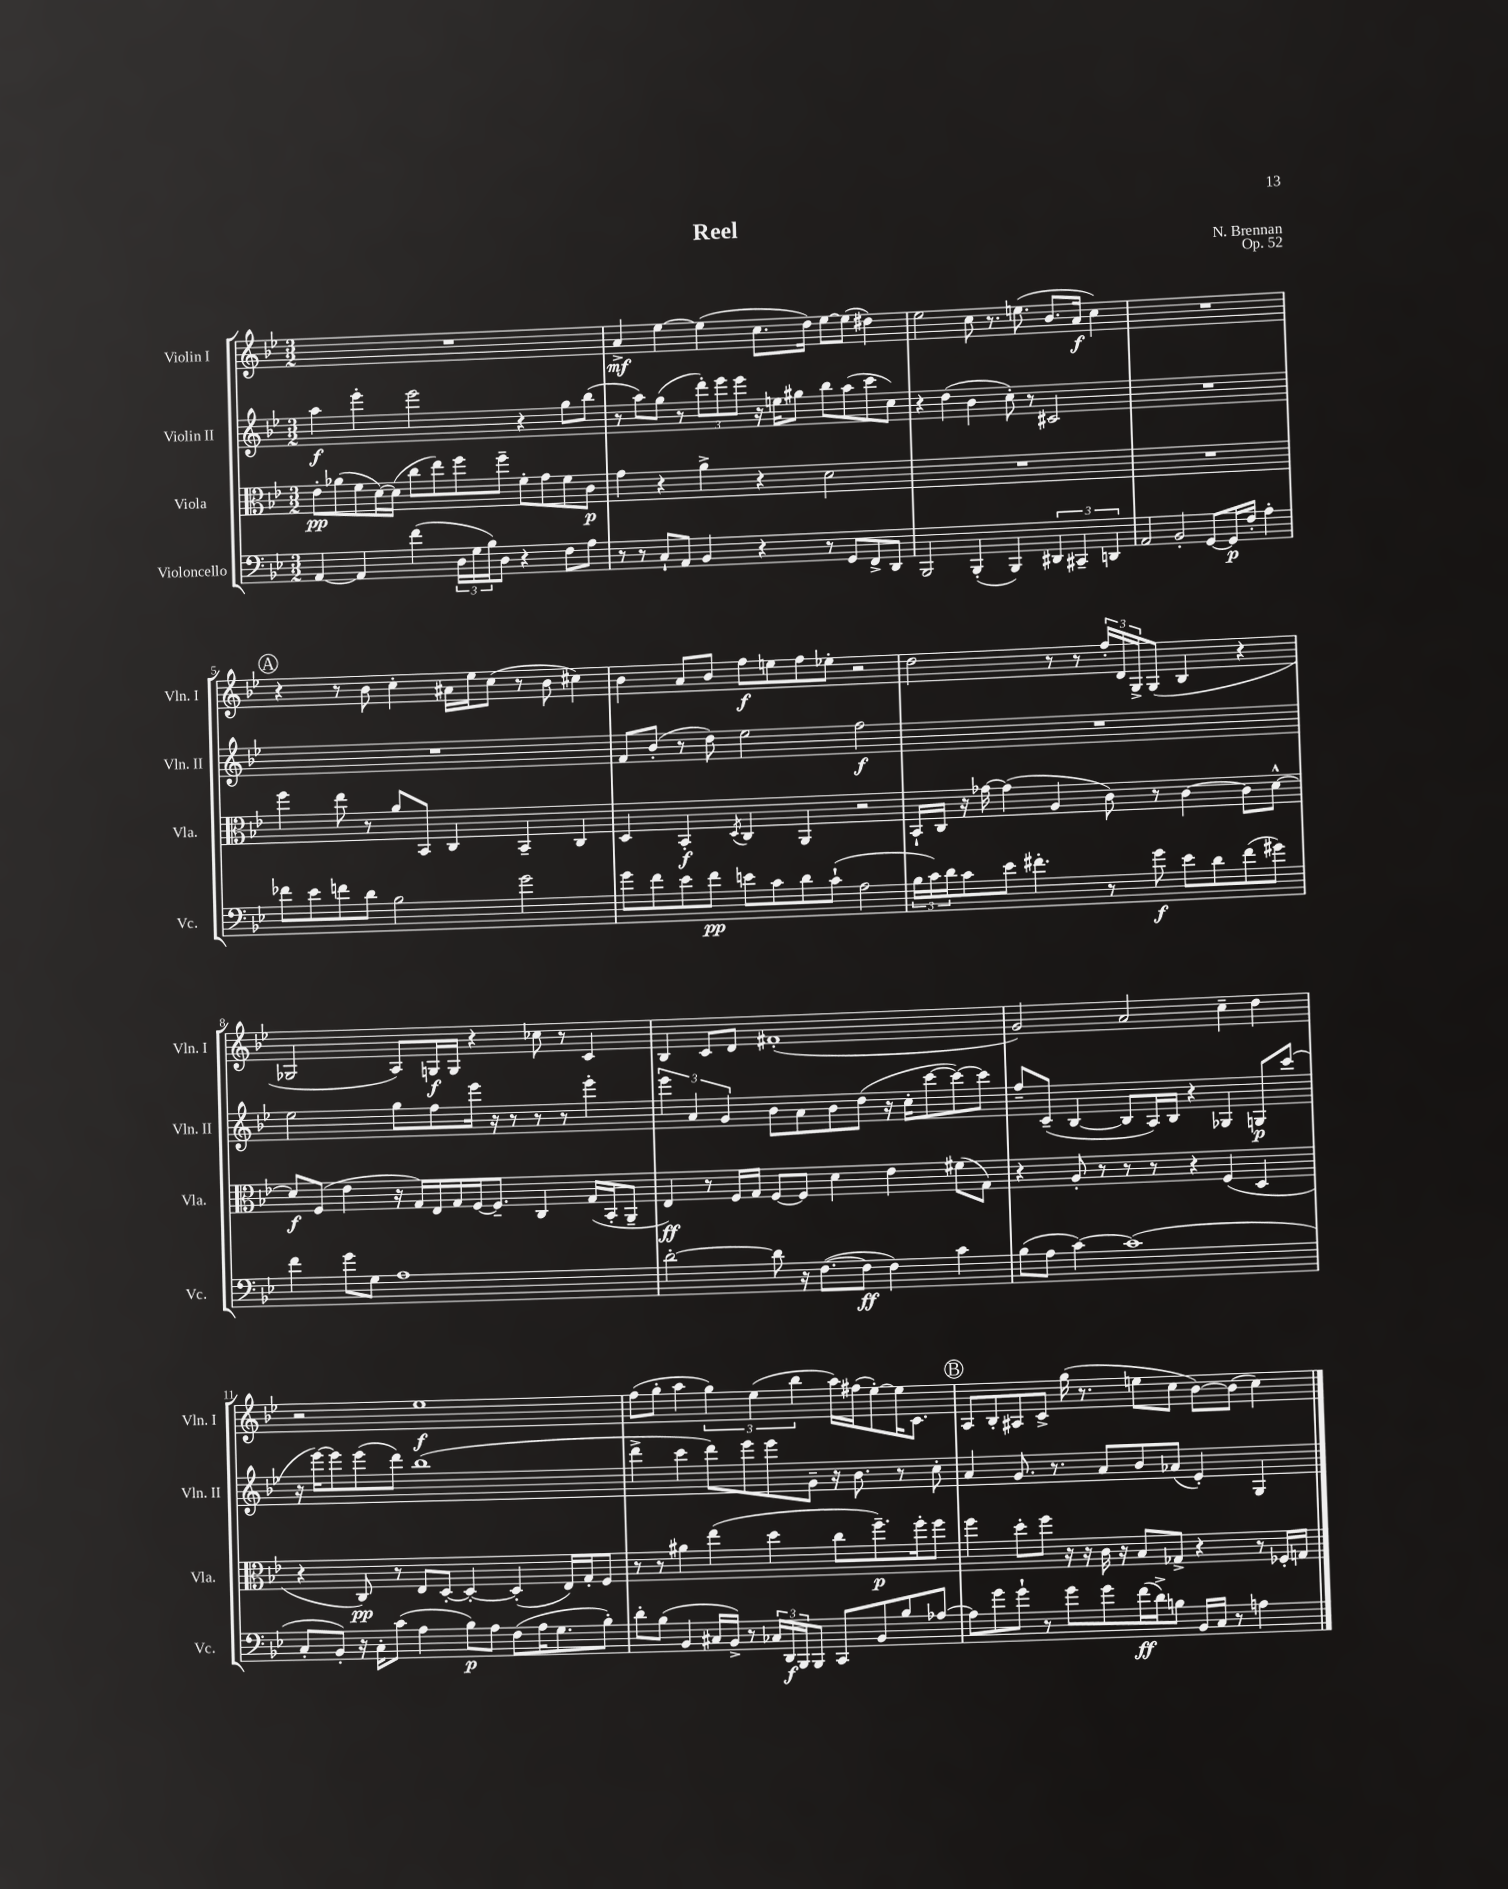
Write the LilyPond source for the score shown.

\header { title = "Reel" composer = "N. Brennan" opus = "Op. 52" }
<<
\new StaffGroup <<
\new Staff = "s0" \with { instrumentName = "Violin I" shortInstrumentName = "Vln. I" } {
    \clef treble \key bes \major \numericTimeSignature \time 3/2
    R1. |
    a'4->\mf ees''4~ ees''4( c''8. d''16) ees''8~ ees''8( dis''4) |
    ees''2 c''8 r8. e''8.( bes'8. a'16\f c''4) |
    R1. |
    \mark \markup { \circle "A" } r4 r8 bes'8 c''4-. ais'16 ees''16 c''8( r8 bes'8 cis''4) |
    bes'4 a'8 bes'8 f''8\f e''8 f''8 ees''8-. r2 |
    d''2 r8 r8 \tuplet 3/2 { f''16-. d'16 g16-> } g8( bes4 r4 |
    ges2 a8) g16\f g16 r4 ces''8 r8 c'4 |
    bes4 c'8 d'8 fis'1-.( |
    g'2) a'2 c''4-- d''4 |
    r2 ees''1\f |
    f''8( g''8-. a''4 \tuplet 3/2 { g''4) ees''4( bes''4 } a''16) fis''16( ees''8~-.) ees''16 c'8. |
    \mark \markup { \circle "B" } a8 bes8-. ais8 c'8-> g''16( r8. e''8 c''8 bes'8~) bes'8( c''4) \bar "|." |
}
\new Staff = "s1" \with { instrumentName = "Violin II" shortInstrumentName = "Vln. II" } {
    \clef treble \key bes \major \numericTimeSignature \time 3/2
    a''4\f ees'''4-. ees'''2 r4 g''8 bes''8( |
    r8 a''8) g''8( r8 \tuplet 3/2 { d'''8-.) ees'''8 ees'''8 } r16 e''16 gis''8 bes''8 a''8( c'''8 c''8) |
    r4 d''4( bes'4 c''8-.) r8 cis'2 |
    R1. |
    \mark \markup { \circle "A" } R1. |
    f'8 bes'8-.( r8 d''8) ees''2 f''2\f |
    R1. |
    ees''2 g''8 f''8 ees'''16 r16 r8 r8 r8 ees'''4-. |
    \tuplet 3/2 { ees'''4 a'4 g'4 } bes'8 a'8 bes'8 d''8( r16 c''16-. c'''8~ c'''8~) c'''8 |
    f''8-- c'8--( bes4~ bes8 a16) bes16 r4 ges4 g8\p c'''8( |
    r16 ees'''16~) ees'''8 ees'''8( d'''8) bes''1( |
    d'''4-> c'''4 d'''8) ees'''8 ees'''8 g'8-- r16 bes'8. r8 c''8-. |
    \mark \markup { \circle "B" } a'4 g'8. r8. a'8 bes'8 aes'8( ees'4-.) g4 \bar "|." |
}
\new Staff = "s2" \with { instrumentName = "Viola" shortInstrumentName = "Vla." } {
    \clef alto \key bes \major \numericTimeSignature \time 3/2
    ees'8-.\pp aes'8( f'8 d'16~) d'16( c''8 ees''8) f''8 f''8-- f'8-. g'8 f'8 c'8\p |
    g'4 r4 a'4-> r4 d'2 |
    R1. |
    R1. |
    \mark \markup { \circle "A" } f''4 ees''8 r8 a'8 bes,8 c4 bes,4-- c4 |
    d4 bes,4-.\f \acciaccatura { d8 } c4 a,4 r2 |
    bes,16-! c16 r16 ges'16~ ges'4( a4 c'8) r8 c'4~ c'8 d'8~-^ |
    d'8\f f8( ees'4 r16 g16) ees16 g16 f16~ f8.-- c4 g16( bes,16-. a,8-- |
    ees4\ff) r8 f16 g16 f8~ f8 d'4 ees'4 fis'8( g8) |
    r4 a8-. r8 r8 r8 r4 f4( d4 |
    r4 c8\pp) r8 ees8 d8~-. d4~-. d4-.( ees16) g16-. f8 |
    r8 r8 ais'4 ees''4( d''4 c''8 f''8.--\p) f''16-. f''8 |
    \mark \markup { \circle "B" } f''4 d''8-. f''8 r16 r16 c'16 r16 bes8 ges8-> r4 r8 fes16-. g16 \bar "|." |
}
\new Staff = "s3" \with { instrumentName = "Violoncello" shortInstrumentName = "Vc." } {
    \clef bass \key bes \major \numericTimeSignature \time 3/2
    a,4~ a,4 f'4( \tuplet 3/2 { d16 g16 bes16) } d8 r4 f8 a8 |
    r8 r8 c8-! a,8 bes,4 r4 r8 g,8 f,8-> d,8 |
    bes,,2 bes,,4-.( bes,,4) \tuplet 3/2 { dis,4 cis,4-- d,4 } |
    a,2 bes,2-. g,8~ g,16\p f16-. a4-. |
    \mark \markup { \circle "A" } fes'8 ees'8 f'8 d'8 bes2 g'2 |
    g'8 f'8 ees'8 f'8\pp e'8 c'8 d'8 c'8-!( a2 |
    \tuplet 3/2 { bes16 c'16) d'16 } c'8 ees'8 fis'4.-. r8 g'8\f ees'8 d'8 fis'8( gis'8) |
    f'4 g'8 g8 a1 |
    d'2~-. d'8 r16 f8.~( f8\ff f4) c'4 |
    bes8( a8 c'4~) c'1( |
    c8-. bes,8-.) r16 c16-. c'8( a4 bes8\p) a8 f8( a16 g8. bes8-.) |
    d'8-. bes8( bes,4 cis16 bes,16->) r8 \tuplet 3/2 { ces16 d,16\f bes,,16 } bes,,8 c,8 bes,8 bes8 aes8~ |
    \mark \markup { \circle "B" } aes8 g'8 g'8-! r8 g'8 g'8 f'16\ff( d'16->) b8 bes,16 c16 r8 a4 \bar "|." |
}
>>
>>
